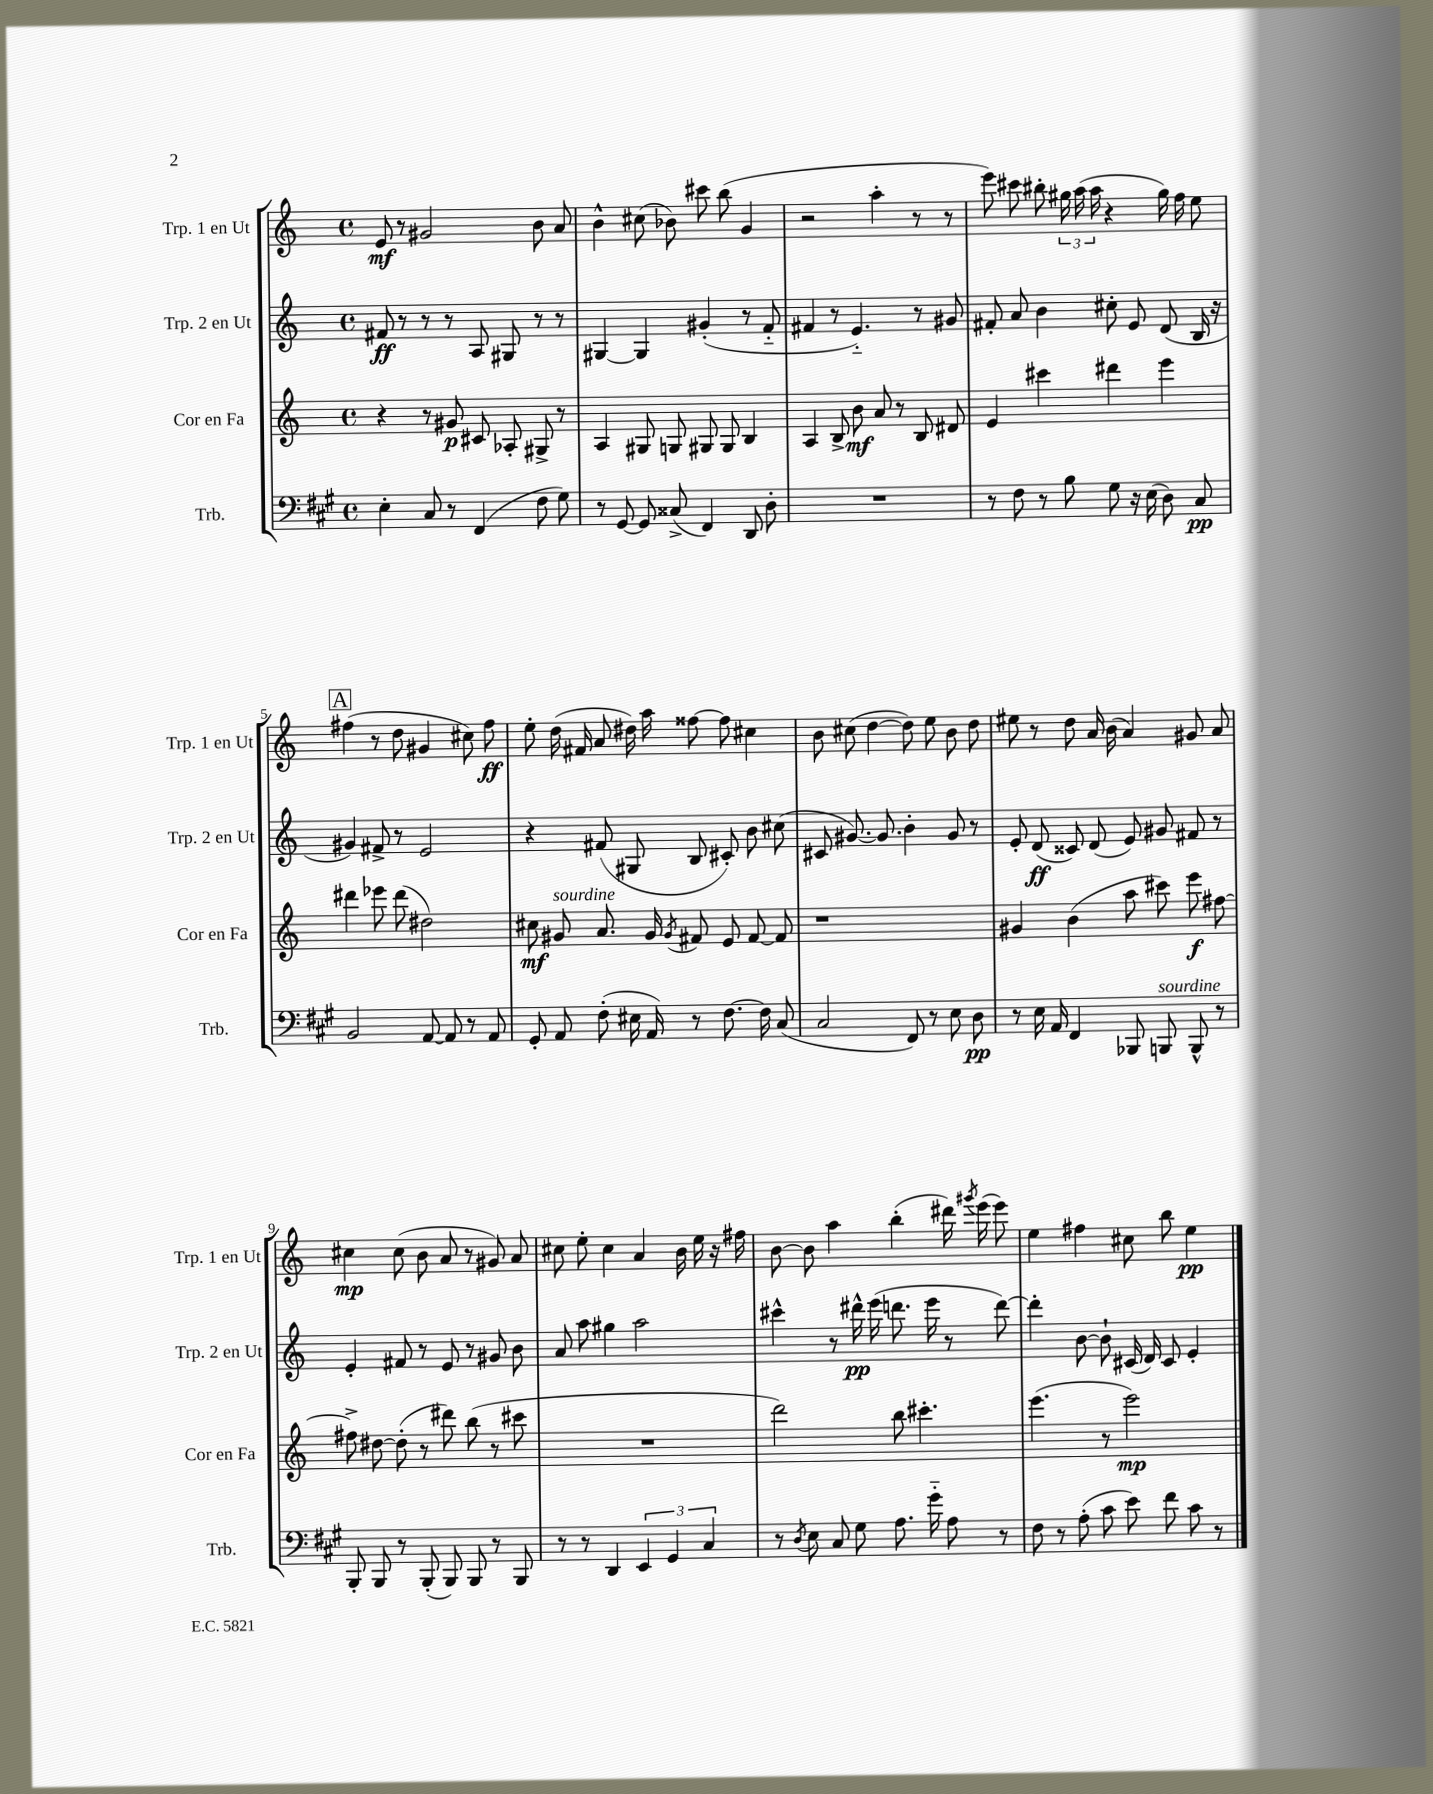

**kern	**kern	**kern	**kern
*staff4	*staff3	*staff2	*staff1
*clefF4	*clefG2	*clefG2	*clefG2
*k[f#c#g#]	*k[]	*k[]	*k[]
*M4/4	*M4/4	*M4/4	*M4/4
*met(c)	*met(c)	*met(c)	*met(c)
4E'\	4r	8f#/	8e/
.	.	8r	8r
8C#/	8r	8r	2g#/
8r	8g#/	8r	.
(4FF#/	8c#/	8A/	.
.	8A-'/	8G#/	.
8F#\	8G#^/	8r	8b\
8G#\)	8r	8r	8a/
=	=	=	=
8r	4A/	[4G#/	4b^^\
[8GG#/	.	.	.
8GG#/]	8G#/	4G#/]	(8cc#\
(8C##^/	8G/	.	8b-\)
4FF#/)	8G#/	(4g#'/	8ccc#\
.	8G#/	.	(8bb\
8DD/	4B/	8r	4g/
8D'\	.	8f'~/	.
=	=	=	=
1r	4A/	4f#/	2r
.	8B^/	8r	.
.	8b\	4.e'~/)	.
.	8a/	.	4aa'\
.	8r	.	.
.	8B/	8r	8r
.	8d#/	8g#/	8r
=	=	=	=
8r	4e/	8f#'/	8eee\)
8F#\	.	8a/	8ccc#\
8r	4ccc#\	4b\	8bb#'\
8B\	.	.	24gg#\
.	.	.	(24aa\
.	.	.	24aa\
8G#\	4ddd#\	8cc#'\	4r
16r	.	8e/	.
(16E\	.	.	.
8D\)	4eee\	(8d/	16gg#\)
.	.	.	16ff\
8C#/	.	16B/	8ee\
.	.	16r	.
=	=	=	=
2BB/	4ddd#\	4g#/)	(4ff#\
.	8eee-\	8f#^/	8r
.	(8ddd#\	8r	8dd\
[8AA/	2dd#\)	2e/	4g#/
8AA/]	.	.	.
8r	.	.	8cc#\)
8AA/	.	.	8ff#\
=	=	=	=
8GG#'/	8cc#\	4r	8ee'\
8AA/	8g#/	.	(16dd\
.	.	.	16f#/
(8F#'\	8.a/	(8f#/	8a/
16E#\	.	8G#/	16dd#\)
16AA/)	16g#/	.	16aa\
.	8qg#/	.	.
8r	8f#/	8B/	[8ff##\
[8.F#\	8e/	8c#'/)	8ff##\]
.	[8f#/	8b\	4cc#\
16F#\]	.	.	.
(8C#/	8f#/]	(8cc#\	.
=	=	=	=
2C#/	1r	8c#/	8b\
.	.	[8.g#/)	(8cc#\
.	.	.	[4dd\
.	.	8.g#/]	.
8FF#/)	.	4b'\	8dd\])
8r	.	.	8ee\
8E\	.	8g#/	8b\
8D\	.	8r	8dd\
=	=	=	=
8r	4g#/	8e'/	8ee#\
16E\	.	(8d/	8r
16AA/	.	.	.
4FF#/	(4b\	8c##/)	8dd\
.	.	(8d/	16a/
.	.	.	(16b\
8BBB-/	8aa\	8e/)	4a/)
8BBB/	8ccc#\)	8g#/	.
8BBB^^/	8eee\	8f#/	8g#/
8r	[8ff#\	8r	8a/
=	=	=	=
8BBB'/	8ff#^\]	4e'/	4cc#\
8BBB/	[8dd#\	.	.
8r	(8dd#'\]	8f#/	(8cc#\
(8BBB'/	8r	8r	8b\
8BBB/)	8ddd#\)	8e/	8a/
8BBB/	(8bb\	8r	8r
8r	8r	8g#/	8g#/)
8BBB/	8ccc#\	8b\	8a/
=	=	=	=
8r	1r	8a/	8cc#\
8r	.	8aa\	8ee'\
4DD/	.	4gg#\	4cc#\
6EE/	.	2aa\	4a/
6GG#/	.	.	.
.	.	.	16b\
.	.	.	16ee\
6C#/	.	.	.
.	.	.	16r
.	.	.	16ff#\
=	=	=	=
8r	2ddd\)	4ccc#^^\	[8b\
8qD/	.	.	.
8E\	.	.	8b\]
8C#/	.	8r	4aa\
8G#\	.	16ddd#^^\	.
.	.	(16eee\	.
8.A\	8bb\	8.ddd\	(4bb'\
.	4.ccc#'\	.	.
16g#'~\	.	16eee\	.
8A\	.	8r	16ddd#\)
.	.	.	8qggg#/
.	.	.	(16eee\
8r	.	[8ddd\)	8eee\)
=	=	=	=
8F#\	(4.eee\	4ddd'\]	4ee\
8r	.	.	.
(8A'\	.	[8b\	4ff#\
8c#\	8r	8b`\]	.
8e\)	2eee\)	(16c#/	8cc#\
.	.	16d/)	.
8f#\	.	8c#/	8bb\
8c#\	.	4e'/	4ee\
8r	.	.	.
==	==	==	==
*-	*-	*-	*-
